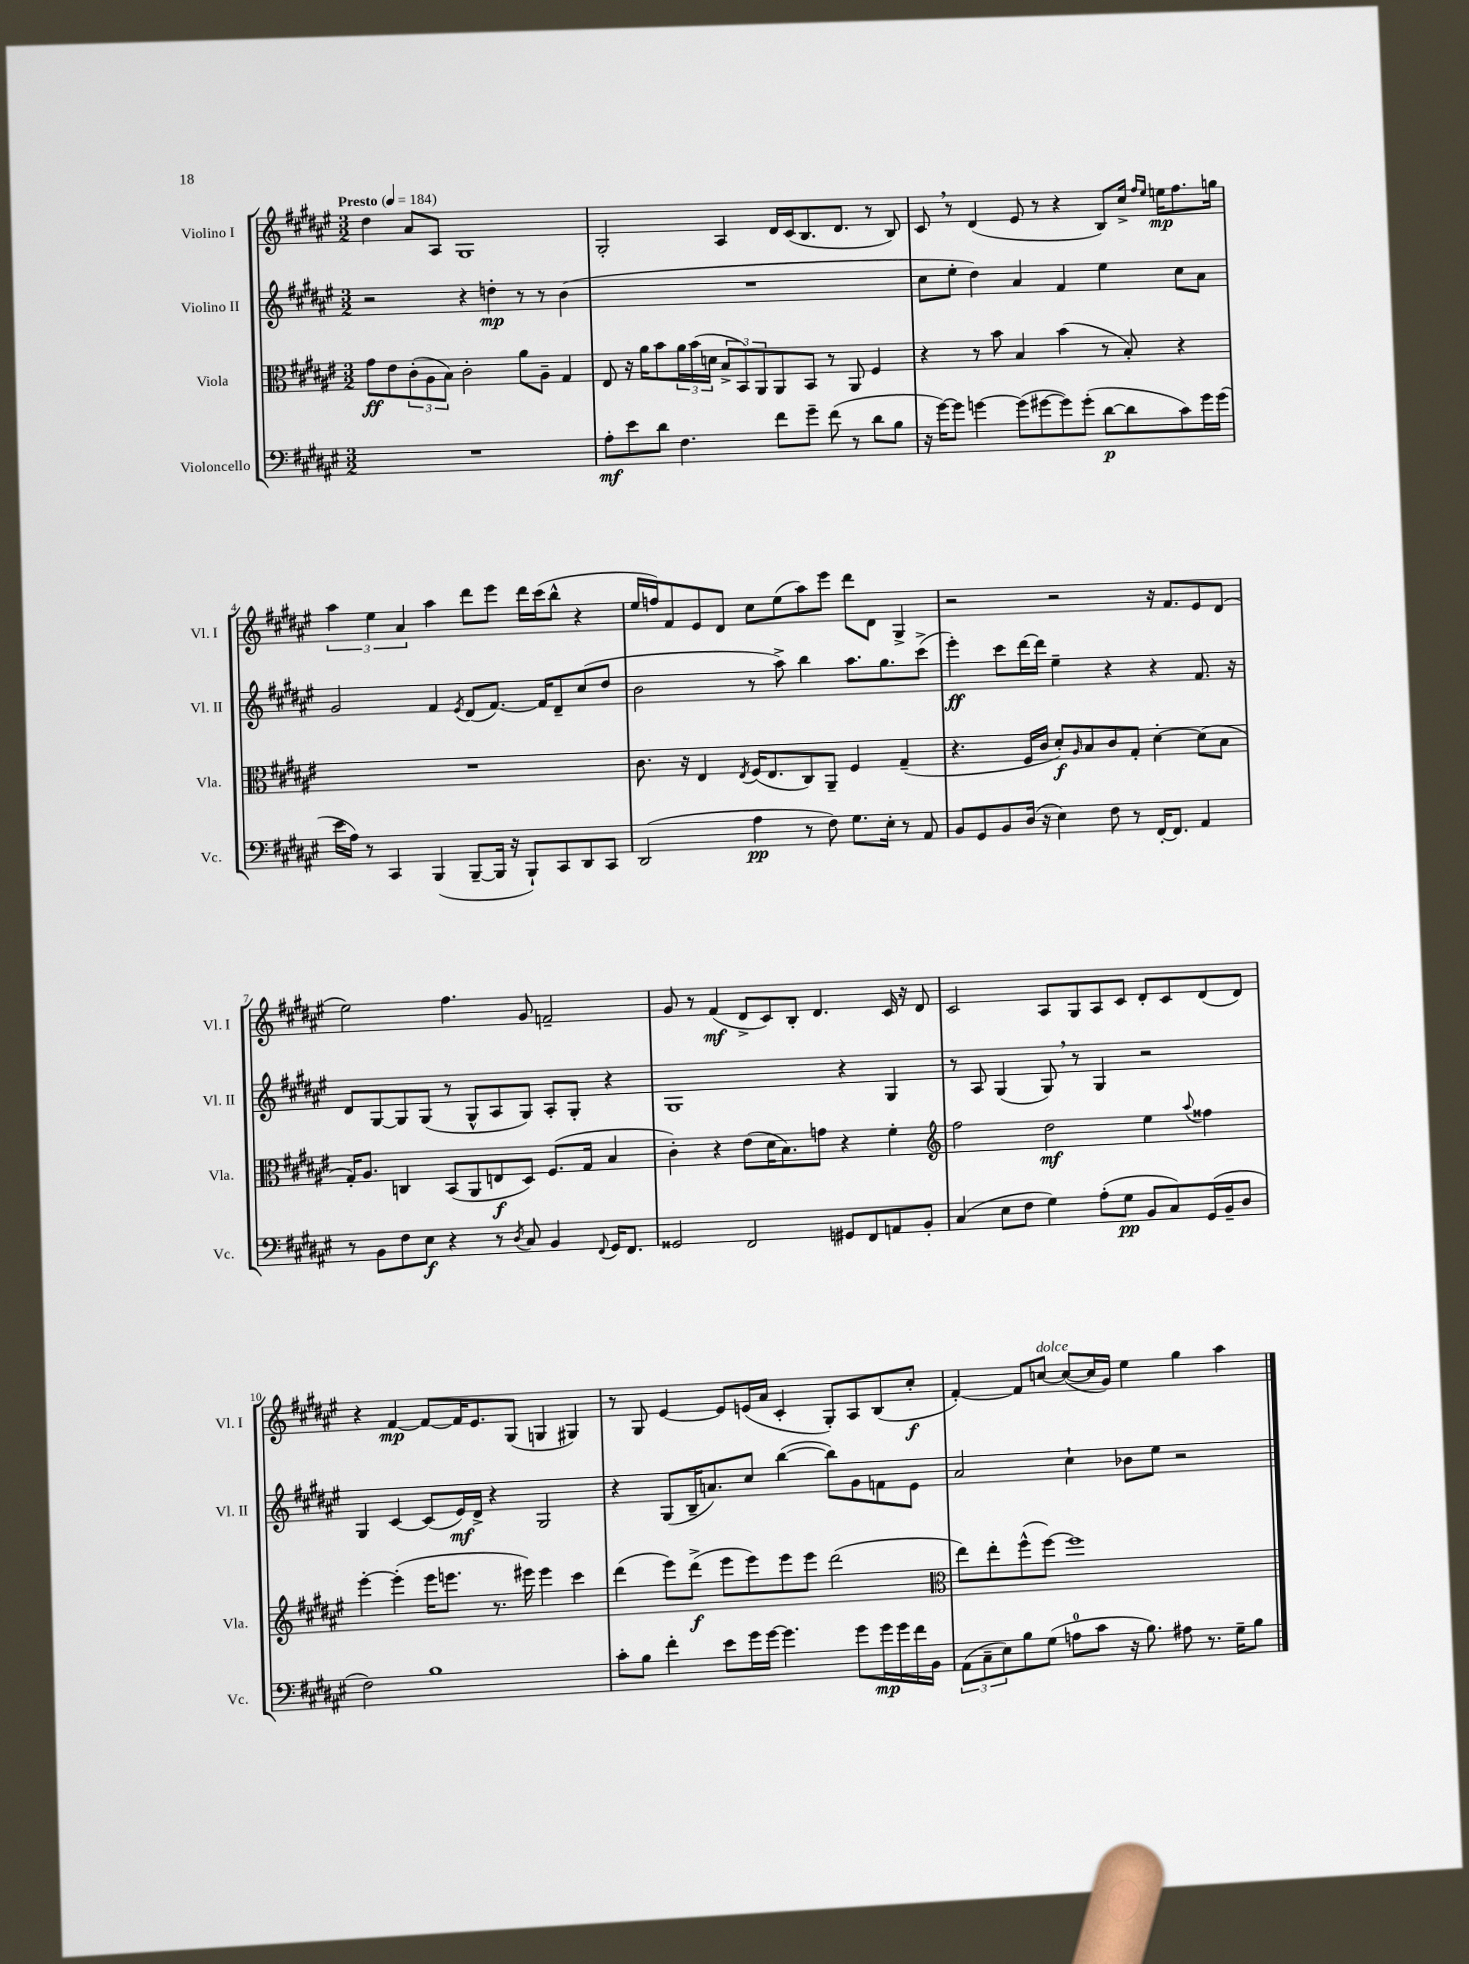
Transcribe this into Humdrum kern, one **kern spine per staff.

**kern	**kern	**kern	**kern
*staff4	*staff3	*staff2	*staff1
*clefF4	*clefC3	*clefG2	*clefG2
*k[f#c#g#d#a#e#]	*k[f#c#g#d#a#e#]	*k[f#c#g#d#a#e#]	*k[f#c#g#d#a#e#]
*M3/2	*M3/2	*M3/2	*M3/2
*MM184	*MM184	*MM184	*MM184
1.r	8g#	2r	4dd#
.	8e#	.	.
.	(12c#'	.	8a#
.	12A#	.	.
.	.	.	8A#
.	12B)	.	.
.	2c#'	4r	1G#
.	.	4dd'	.
.	8a#	8r	.
.	8A#~	8r	.
.	4G#	(4b	.
=	=	=	=
8A#'	8E#	1.r	2G#'
8e#	16r	.	.
.	16a#	.	.
8d#	8b	.	.
4.F#	24a#	.	.
.	(24b	.	.
.	24d	.	.
.	12B^	.	4A#
.	12BB)	.	.
.	12AA#	.	.
8f#	8AA#	.	16d#
.	.	.	(16c#
8g#~	8BB	.	8.B
(8f#	8r	.	.
.	.	.	8.d#
8r	8AA#	.	.
8d#	4F#	.	8r
8B	.	.	8B)
=	=	=	=
16r	4r	8cc#	8c#
[16g#)	.	.	.
8g#]	.	8ee#'	8r
[4g	8r	4dd#)	(4d#
.	8b	.	.
(8g]	4B	4a#	8e#
[8g#	.	.	8r
8g#])	(4b	4f#	4r
(8g#'	.	.	.
[8d#	8r	4ee#	8B)
8d#]	8B')	.	16cc#^
.	.	.	16qqff#
.	.	.	16qqee#
.	.	.	16ee
8c#)	4r	8cc#	8.ff#
16g#	.	8a#	.
(16g#	.	.	16gg
=	=	=	=
16e#	1.r	2g#	6aa#
16A#)	.	.	.
8r	.	.	.
.	.	.	6ee#
4CC#	.	.	.
.	.	.	6a#
(4BBB	.	4f#	4aa#
.	.	8qe#	.
[8BBB~	.	(8d#	8ddd#
16BBB]	.	[8.f#)	8eee#
16r	.	.	.
8BBB`)	.	.	16ddd#
.	.	16f#]	(16ccc#
8CC#	.	8d#~	8bb^^
8DD#	.	(8cc#	4r
8CC#	.	8dd#	.
=	=	=	=
(2DD#	8.c#	2b	16ee#
.	.	.	16ff)
.	.	.	8f#
.	16r	.	.
.	4E#	.	8e#
.	.	.	8d#
.	8qE#	.	.
4A#	(16F#	8r	8cc#
.	8.E#	.	.
.	.	8aa#^)	(8ee#
8r	8C#)	4bb	8aa#)
8F#)	8AA#~	.	8eee#
8.G#	4F#	8.aa#	8ddd#
.	.	.	8d#
16E#'	.	8.gg#	.
8r	(4G#~	.	4G#^
8AA#	.	(8ccc#^	.
=	=	=	=
8BB	4.r	4eee#')	2r
8GG#	.	.	.
8BB	.	8ccc#	.
(16D#	16F#	[16ddd#	.
16r	16c#	16ddd#]	.
4E#)	8d#')	4ee#~	2r
.	16qqA#	.	.
.	8B	.	.
8F#	8c#	4r	.
8r	8G#'	.	.
[16FF#'	[4d#'	4r	16r
8.FF#]	.	.	8.f#
4AA#	(8d#]	8.f#	8e#
.	8B	.	(8d#
.	.	16r	.
=	=	=	=
8r	16G#')	8d#	2ee#)
.	8.A#	.	.
8BB	.	[8G#	.
8F#	4C	8G#]	.
8E#	.	(8G#	.
4r	(8BB	8r	4.ff#
.	8AA#	8G#^^	.
8r	8E	8A#	.
8qD#	.	.	.
8C#	8D#)	8G#)	8g#
4BB	(8.F#	8A#'	2f~
.	.	8G#'	.
.	16G#	.	.
8qqFF#	.	.	.
16GG#	4B	4r	.
8.FF#	.	.	.
=	=	=	=
2GG##	4c#')	1G#	8g#
.	.	.	8r
.	4r	.	(4f#
2FF#	(8e#	.	8d#^
.	16d#	.	8c#)
.	8.B)	.	.
.	.	.	8B'
.	8g	.	4.d#
8GG#	4r	4r	.
8FF#	.	.	.
8AA	4f#'	4G#	16c#
.	.	.	16r
8BB'	.	.	8d#
=	=	=	=
*	*clefG2	*	*
(4C#	2ff#	8r	2c#
.	.	8A#	.
8E#	.	(4G#	.
8F#	.	.	.
4G#)	2dd#	8G#)	8A#
.	.	8r	8G#
(8A#'	.	4G#	8A#
8G#	.	.	8c#
8BB	4ee#	2r	8d#'
8C#)	.	.	8c#
.	8qqaa#	.	.
(16GG#	4ff##	.	(8d#
16BB~	.	.	.
8D#	.	.	8d#)
=	=	=	=
2F#)	[4eee#'	4G#	4r
.	(4eee#']	[4c#	[4f#
1B	16eee#	(8c#]	8f#_
.	8.eee	.	.
.	.	16e#)	16f#]
.	.	16d#^	8.e#
.	8.r	4r	.
.	.	.	(8G#
.	16eee#)	.	.
.	4eee#	2G#	4G
.	4ccc#	.	4G#)
=	=	=	=
8c#'	(4ddd#	4r	8r
8B	.	.	8G#
4f#'	8eee#)	(8G#	[4e#
.	(8ddd#^	16B~	.
.	.	8.a)	.
8e#	8eee#	.	8e#]
16g#	8eee#)	8cc#	(16e
[16g#	.	.	16a#
4.g#]	8eee#	([4bb	4c#'
.	8eee#	.	.
.	(2ddd#	8bb])	8G#')
8g#	.	8g#	8A#
16g#	.	8f	(8B
16g#	.	.	.
16f#	.	8e#	8cc#'
16BB	.	.	.
=	=	=	=
*	*clefC3	*	*
(12AA#	8ee#)	2a#	[4f#')
12C#~	.	.	.
.	8ee#'	.	.
12E#)	.	.	.
8B	(8ff#^^	.	8f#]
(8G#	[8ff#)	.	[8cc
8A	1ff#]	4cc#`	(8cc_
8c#	.	.	16cc]
.	.	.	16g#)
16r	.	8b-	4ee#
8.B)	.	.	.
.	.	8ee#	.
8A#	.	2r	4gg#
8.r	.	.	.
.	.	.	4aa#
16G#~	.	.	.
8B	.	.	.
==	==	==	==
*-	*-	*-	*-
